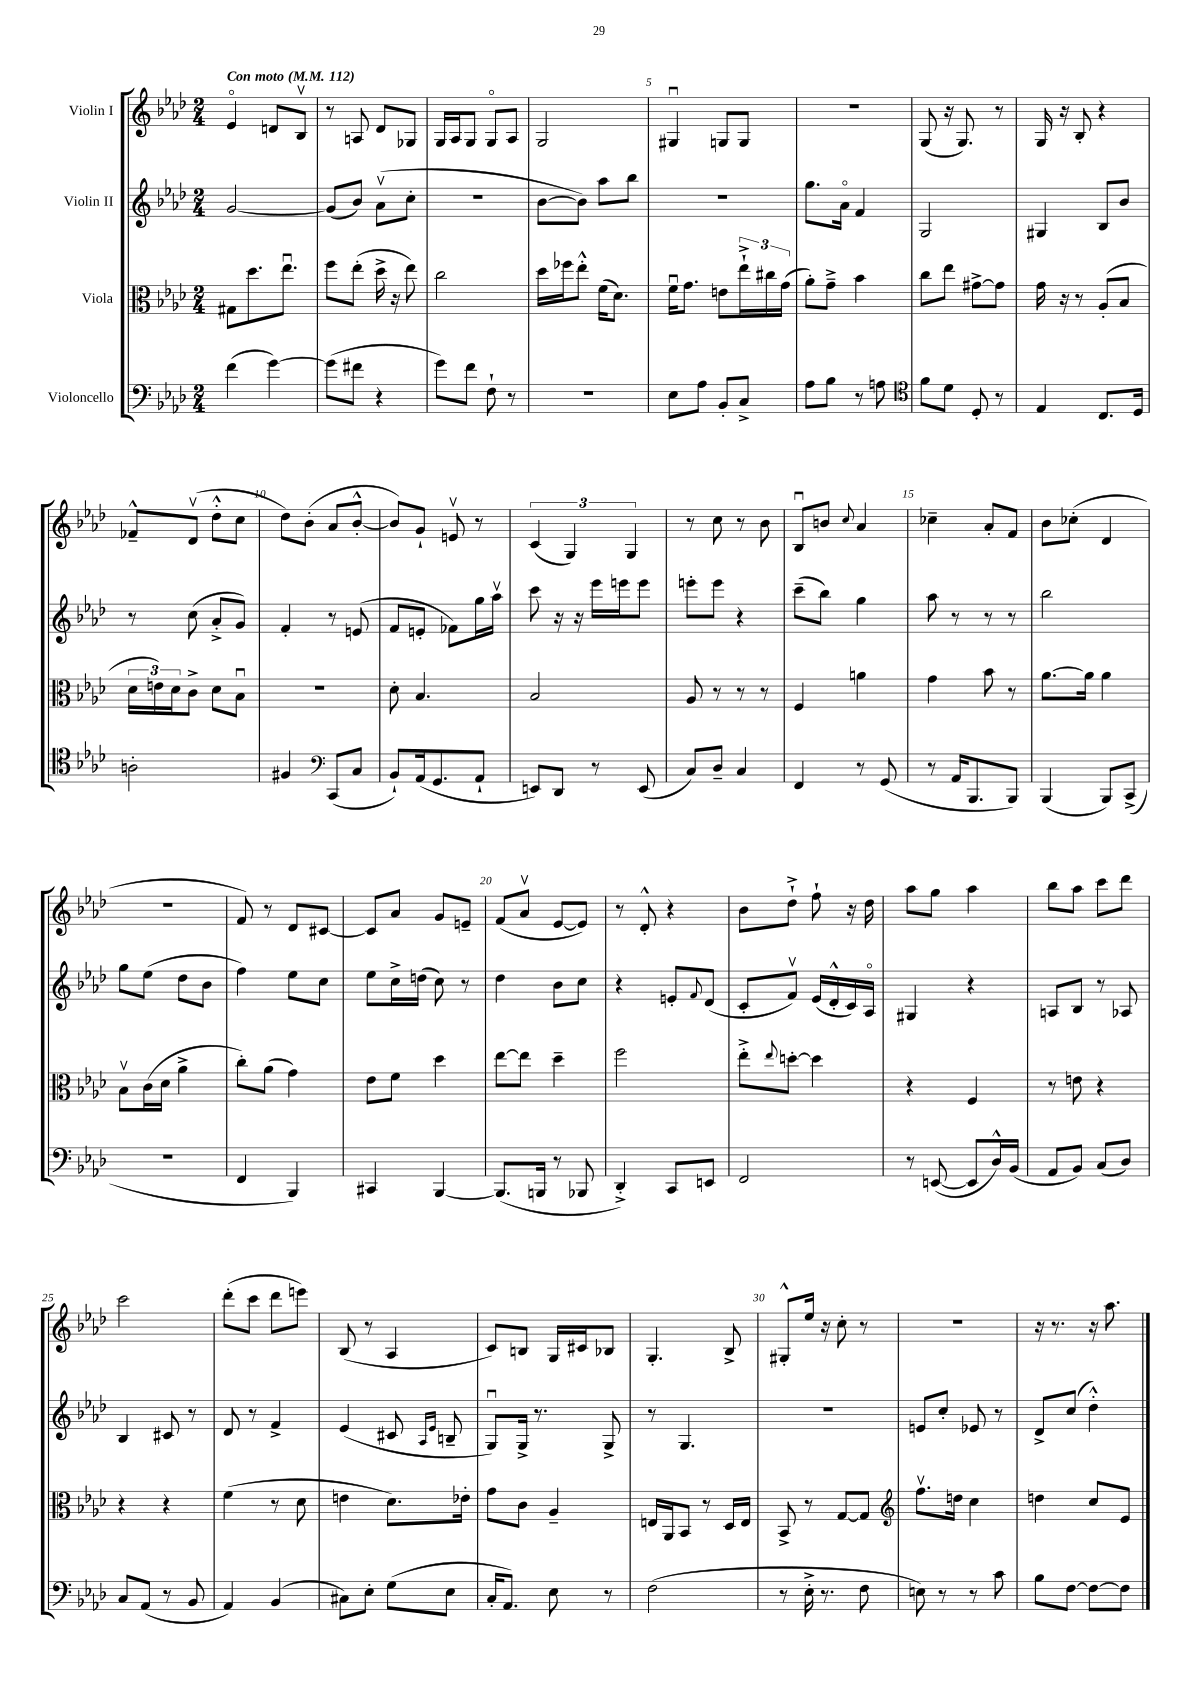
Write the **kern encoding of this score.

**kern	**kern	**kern	**kern
*part4	*part3	*part2	*part1
*staff4	*staff3	*staff2	*staff1
*I"Violoncello	*I"Viola	*I"Violin II	*I"Violin I
*clefF4	*clefC3	*clefG2	*clefG2
*k[b-e-a-d-]	*k[b-e-a-d-]	*k[b-e-a-d-]	*k[b-e-a-d-]
*M2/4	*M2/4	*M2/4	*M2/4
*MM112	*MM112	*MM112	*MM112
=1	=1	=1	=1
!	!	!	!LO:TX:a:B:t=Con moto
(4f\	8G#X\L	[2g/	4e-/
.	8.dd-\	.	.
[4g\)	.	.	8dn/L
.	8.ee-u\J	.	.
.	.	.	8B-v/J
=2	=2	=2	=2
(8g\L]	8ff\L	(8g/L]	8r
8f#X\J	(8ee-'\J	8b-/J)	8An/
4r	16dd-^\	(8a-v\L	8d-/L
.	16r	.	.
.	8ee-\)	8cc'\J	8G-X/J
=3	=3	=3	=3
8g\L)	2cc\	2r	16G/LL
.	.	.	16A-/J
8f\J	.	.	8G/J
8F`\	.	.	8G/L
8r	.	.	8A-/J
=4	=4	=4	=4
2r	16dd-\LL	[8b-\L	2G/
.	16ff-X\J	.	.
.	8ee-'^^\J	8b-\J])	.
.	(16f\KL	8aa-\L	.
.	8.d-\J)	.	.
.	.	8bb-\J	.
=5	=5	=5	=5
8E-\L	16fu\KL	2r	4G#Xu/
.	8.g\J	.	.
8A-\J	.	.	.
8BB-'/L	8en\L	.	8Gn/L
8C^/J	24ee-`^\L	.	8G/J
.	24cc#X\	.	.
.	(24g\JJ	.	.
=6	=6	=6	=6
8A-\L	8a-'\L)	8.gg\L	2r
8B-\J	8g~^\J	.	.
.	.	16a-\Jk	.
8r	4b-\	4f/	.
8An\	.	.	.
=7	=7	=7	=7
*clefC4	*	*	*
8f\L	8cc\L	2G/	(8G/
8d-\J	8ee-\J	.	16r
.	.	.	8.G/)
8D-'/	[8g#X^\L	.	.
8r	8g#\J]	.	8r
=8	=8	=8	=8
4E-/	16g\	4G#X/	16G/
.	16r	.	16r
.	8r	.	8B-'/
8.C/L	(8A-'/L	8B-/L	4r
.	8B-/J	8b-/J	.
16D-/Jk	.	.	.
!!LO:LB:g=z
=9	=9	=9	=9
2An'\	24d-\LL	8r	8f-X~^^/L
.	24en\)	.	.
.	24d-\J	.	.
.	8c^\J	(8cc\	(8d-v/J
.	8d-\L	8a-'^/L	8dd-'^^\L
.	8B-u\J	8g/J)	8cc\J
=10	=10	=10	=10
4F#X/	2r	4f'/	8dd-\L)
.	.	.	(8b-'\J
*clefF4	*	*	*
(8CC/L	.	8r	8a-/L
8C/J	.	(8en/	[8b-'^^/J
=11	=11	=11	=11
8BB-`/L)	8d-'\	8f/L	8b-/L])
(16AA-/k	4.B-/	8en'/J	8g`/J
8.GG/	.	.	.
.	.	8f-X\L)	8env/
8AA-`/J	.	16gg\L	8r
.	.	16aa-v\JJ	.
=12	=12	=12	=12
8EEn/L)	2B-/	8ccc\	(6c/
8DD-/J	.	16r	.
.	.	.	6G/)
.	.	16r	.
8r	.	16eee-\LL	.
.	.	16eeen\J	.
.	.	.	6G/
(8EE/	.	8eee\J	.
=13	=13	=13	=13
8C/L)	8A-/	8eeen'\L	8r
8D-~/J	8r	8eee\J	8cc\
4C/	8r	4r	8r
.	8r	.	8b-\
=14	=14	=14	=14
4FF/	4F/	(8ccc~\L	8B-u/L
.	.	8bb-\J)	8bn/J
.	.	.	8qqcc/
8r	4an\	4gg\	4a-/
(8GG/	.	.	.
=15	=15	=15	=15
8r	4g\	8aa-\	4cc-X~\
16AA-/KL	.	8r	.
8.BBB-/	.	.	.
.	8b-\	8r	8a-'/L
8BBB-/J)	8r	8r	8f/J
=16	=16	=16	=16
(4BBB-/	[8.a-\L	2bb-\	8b-\L
.	.	.	(8cc-X'\J
.	16a-\Jk]	.	.
8BBB-/L)	4a-\	.	4d-/
(8CC^/J	.	.	.
!!LO:LB:g=z
=17	=17	=17	=17
2r	8B-v\L	8gg\L	2r
.	(16c\L	(8ee-\J	.
.	16d-\JJ	.	.
.	4a-^\	8dd-\L	.
.	.	8b-\J	.
=18	=18	=18	=18
4FF/	8cc'\L)	4ff\)	8f/)
.	(8a-\J	.	8r
4BBB-/)	4g\)	8ee-\L	8d-/L
.	.	8cc\J	[8c#X/J
=19	=19	=19	=19
4CC#X/	8e-\L	8ee-\L	8c#/L]
.	8f\J	16cc^\L	8a-/J
.	.	(16ddn\JJ	.
[4BBB-/	4dd-\	8cc\)	8g/L
.	.	8r	8en~/J
=20	=20	=20	=20
(8.BBB-/L]	[8ee-\L	4dd-\	(8f/L
.	8ee-\J]	.	8a-v/J
16BBBn/Jk	.	.	.
8r	4dd-~\	8b-\L	[8e-/L
8BBB-X/	.	8cc\J	8e-/J])
=21	=21	=21	=21
4DD-'^/)	2ff\	4r	8r
.	.	.	8d-'^^/
8CC/L	.	8en'/L	4r
.	.	8qqf/	.
8EEn/J	.	(8d-/J	.
=22	=22	=22	=22
2FF/	8ee-'^\L	8c'/L	8b-\L
.	8qqee-/	.	.
.	[8ddn'\J	8fv/J)	8dd-`^\J
.	4dd\]	(16e-/LL	8ff`\
.	.	16d-'^^/	.
.	.	16c/)	16r
.	.	16A-/JJ	16dd-\
=23	=23	=23	=23
8r	4r	4G#X/	8aa-\L
([8EEn/	.	.	8gg\J
8EE/L]	4F/	4r	4aa-\
16D-^^/L)	.	.	.
(16BB-/JJ	.	.	.
=24	=24	=24	=24
8AA-/L	8r	8An/L	8bb-\L
8BB-/J)	8en\	8B-/J	8aa-\J
(8C/L	4r	8r	8ccc\L
8D-/J)	.	8A-X/	8ddd-\J
!!LO:LB:g=z
=25	=25	=25	=25
8C/L	4r	4B-/	2ccc\
(8AA-/J	.	.	.
8r	4r	8c#X/	.
8BB-/	.	8r	.
=26	=26	=26	=26
4AA-/)	(4f\	8d-/	(8ddd-'\L
.	.	8r	8ccc\J
(4BB-/	8r	4f^/	8ddd-\L
.	8d-\	.	8eeen\J)
=27	=27	=27	=27
8C#X\L)	4en\	(4e-/	(8B-/
8E-'\J	.	.	8r
(8G\L	8.d-\L)	8c#X/	4A-/
.	.	16qqA-/LL	.
.	.	16qqe-/JJ	.
8E-\J	.	8Bn~/	.
.	16e-X'\Jk	.	.
=28	=28	=28	=28
16C'/KL	8g\L	8Gu/L)	8c/L)
8.AA-/J)	.	.	.
.	8c\J	16G^/Jk	8Bn/J
.	.	8.r	.
8E-\	4A-~/	.	16G/LL
.	.	.	16c#X/J
8r	.	8G^/	8B-X/J
=29	=29	=29	=29
(2F\	16En/LL	8r	4.G'/
.	16AA-/J	.	.
.	8BB-/J	4.G/	.
.	8r	.	.
.	16D-/LL	.	8B-^/
.	16E/JJ	.	.
=30	=30	=30	=30
8r	8BB-^/	2r	8G#X'^^/L
16E-'^\	8r	.	16ee-/Jk
8.r	.	.	16r
.	[8G/L	.	8cc'\
8F\	8G/J]	.	8r
=31	=31	=31	=31
*	*clefG2	*	*
8En\)	8.ffv\L	8en/L	2r
8r	.	8cc'/J	.
.	16ddn\Jk	.	.
8r	4cc\	8e-X/	.
8c\	.	8r	.
=32	=32	=32	=32
8B-\L	4ddn\	8d-^/L	16r
.	.	.	8.r
[8F\J	.	(8cc/J	.
8F\L_	8cc/L	4dd-'^^\)	16r
.	.	.	8.aa-\
8F\J]	8e-/J	.	.
==	==	==	==
*-	*-	*-	*-
